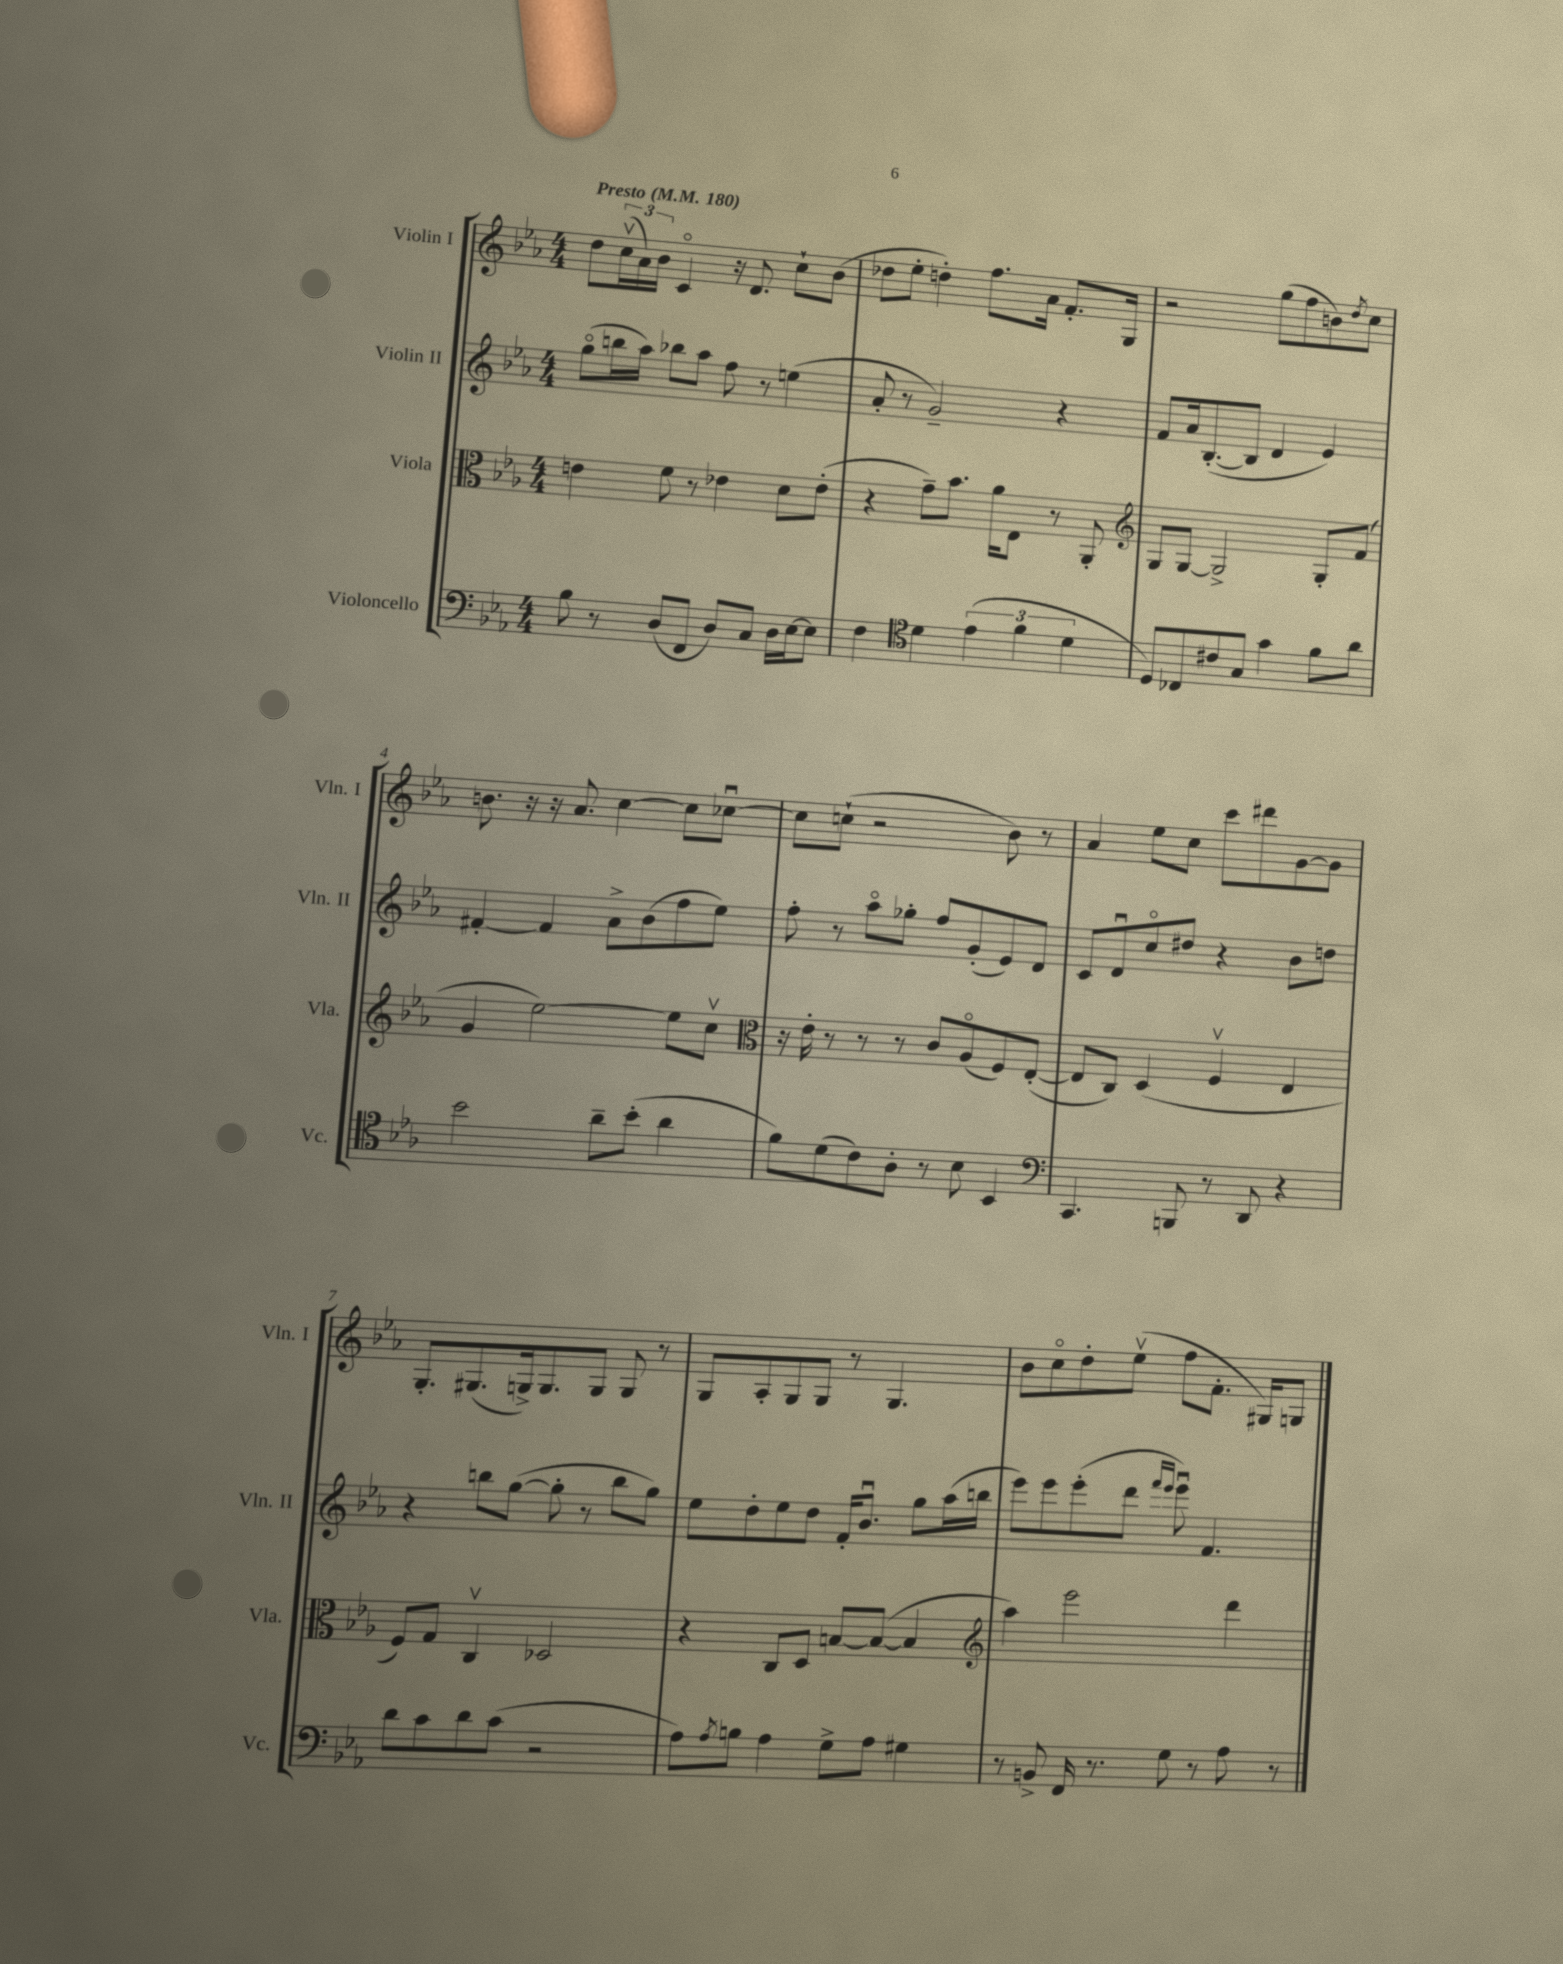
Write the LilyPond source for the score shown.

<<
\new StaffGroup <<
\new Staff = "s0" \with { instrumentName = "Violin I" shortInstrumentName = "Vln. I" } {
    \clef treble \key ees \major \numericTimeSignature \time 4/4 \tempo "Presto" 4 = 180
    d''8 \tuplet 3/2 { c''16\upbow( aes'16) bes'16 } c'4\flageolet r16 d'8. c''8-! bes'8( |
    des''8 ees''8-. d''4-.) f''8. aes'16 f'8.-. g16 |
    r2 g''8( f''8 b'8) \acciaccatura { d''8 } c''8 |
    b'8. r16 r16 aes'8. c''4~ c''8 ces''8~\downbow |
    ces''8 c''8-!( r2 bes'8) r8 |
    aes'4 ees''8 c''8 c'''8 dis'''8 g'8~ g'8 |
    g8.-. gis8.( g16->) g8. g8 g8 r8 |
    g8 aes8-. g8 g8 r8 g4. |
    bes'8 c''8\flageolet d''8-. ees''8\upbow( f''8 f'8.-. gis16) g8 \bar "|." |
}
\new Staff = "s1" \with { instrumentName = "Violin II" shortInstrumentName = "Vln. II" } {
    \clef treble \key ees \major \numericTimeSignature \time 4/4
    g''8\flageolet( b''16 aes''16) bes''8 aes''8 f''8 r8 e''4( |
    aes'8-. r8 g'2--) r4 |
    f'8 aes'16 bes8.~-.( bes8 d'4 ees'4) |
    fis'4~-. fis'4 aes'8-> bes'8( f''8 ees''8) |
    f''8-. r8 aes''8\flageolet ges''8-. f''8 g'8-.( ees'8) d'8 |
    c'8 d'8\downbow c''8\flageolet dis''8 r4 bes'8 d''8 |
    r4 b''8 g''8~( g''8-. r8 b''8 g''8) |
    ees''8 d''8-. ees''8 d''8 f'16-. bes'8.\downbow g''8 aes''16( b''16 |
    ees'''8) ees'''8 ees'''8-.( d'''8 \grace { f'''16 ees'''16 } ees'''8\downbow) f'4. \bar "|." |
}
\new Staff = "s2" \with { instrumentName = "Viola" shortInstrumentName = "Vla." } {
    \clef alto \key ees \major \numericTimeSignature \time 4/4
    e'4 f'8 r8 ees'4 d'8 ees'8-.( |
    r4 g'8--) bes'8. aes'16 ees8 r8 aes,8-. |
    \clef treble g8 g8~ g2-> g8-. f'8( |
    g'4 ees''2~) ees''8 c''8\upbow |
    \clef alto r16 ees'16-. r8 r8 r8 c'8 aes8\flageolet( f8) ees8~-.( |
    ees8 c8) d4( f4\upbow ees4 |
    f8) g8 c4\upbow des2 |
    r4 c8 d8 b8~ b8~( b4 |
    \clef treble aes''4) ees'''2 d'''4 \bar "|." |
}
\new Staff = "s3" \with { instrumentName = "Violoncello" shortInstrumentName = "Vc." } {
    \clef bass \key ees \major \numericTimeSignature \time 4/4
    bes8 r8 d8( f,8 d8) c8 d16 ees16~ ees8 |
    f4 \clef tenor d'4 \tuplet 3/2 { ees'4( f'4 d'4 } |
    d8) ces8 cis'8 g8 g'4 f'8 aes'8 |
    bes'2 aes'8-- bes'8-.( aes'4 |
    f'8) d'8( c'8) aes8-. r8 bes8 bes,4 |
    \clef bass c,4. b,,8 r8 d,8 r4 |
    d'8 c'8 d'8 c'8( r2 |
    aes8) \acciaccatura { aes8 } b8 aes4 g8-> aes8 gis4 |
    r8 b,8-> f,16 r8. g8 r8 aes8 r8 \bar "|." |
}
>>
>>
